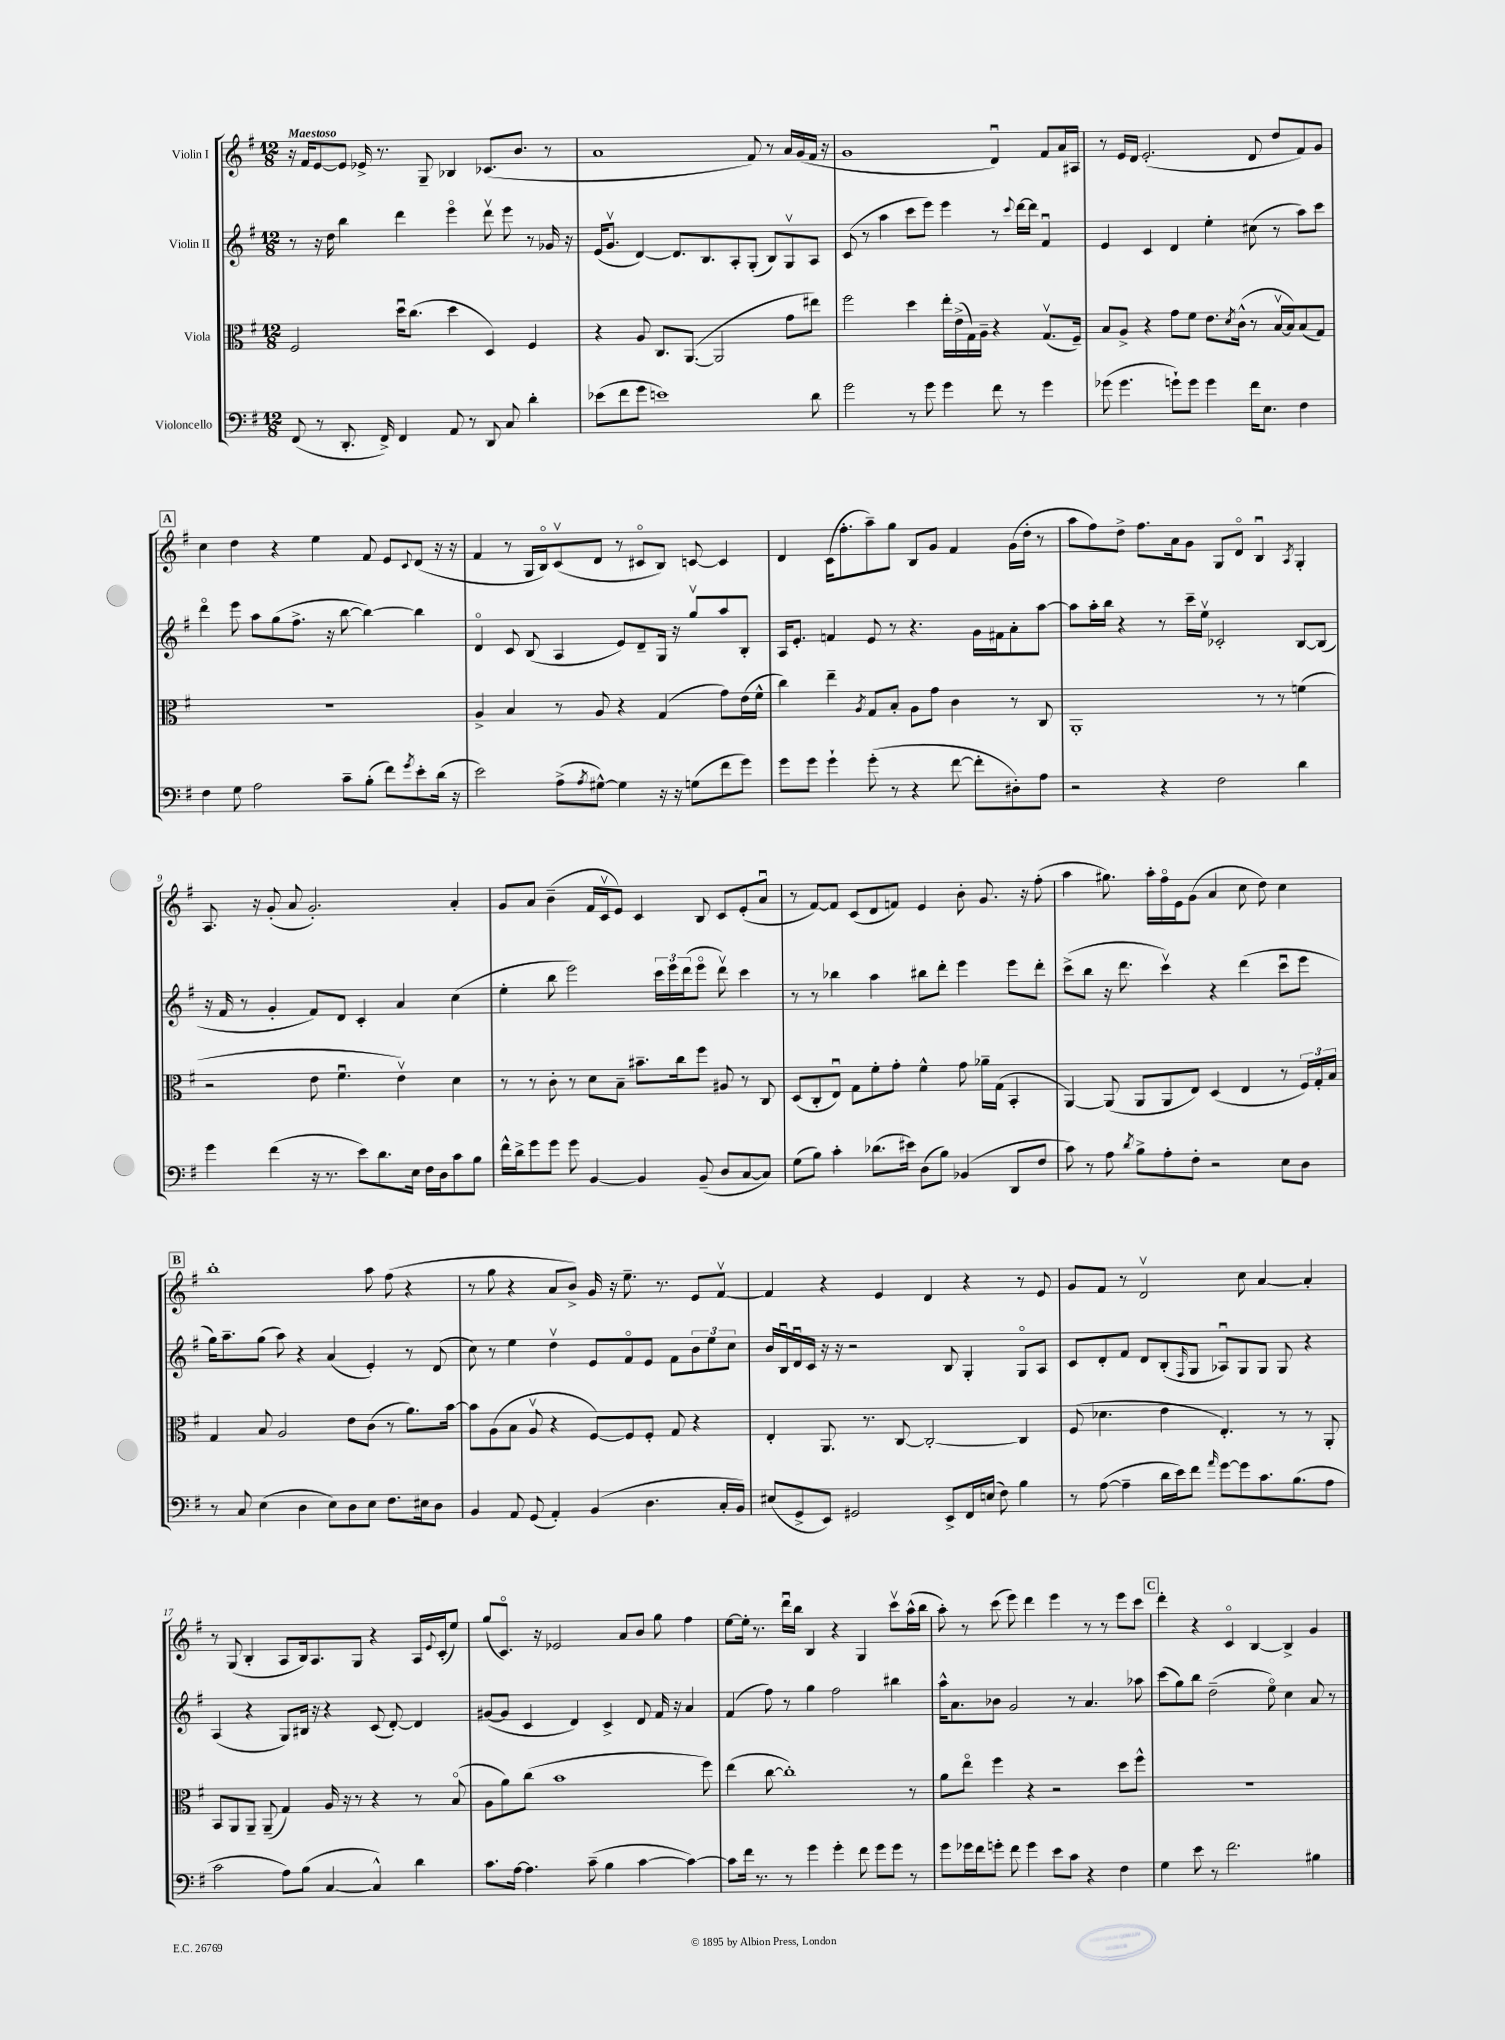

**kern	**kern	**kern	**kern
*part4	*part3	*part2	*part1
*staff4	*staff3	*staff2	*staff1
*I"Violoncello	*I"Viola	*I"Violin II	*I"Violin I
*clefF4	*clefC3	*clefG2	*clefG2
*k[f#]	*k[f#]	*k[f#]	*k[f#]
*M12/8	*M12/8	*M12/8	*M12/8
=1	=1	=1	=1
!	!	!	!LO:TX:a:B:t=Maestoso
(8FF#/	2F#/	8r	16r
.	.	.	16f#/KL
8r	.	16r	[8e/
.	.	16dd\	.
8.DD'/	.	4bb\	8e/J]
.	.	.	16e-X^/
16FF#^/)	.	.	8.r
4FF#/	16ddu\KL	4ddd\	.
.	(8.cc\J	.	.
.	.	.	8G~/
8AA/	4dd\	4eee\	4B-X/
8r	.	.	.
8DD/	4D/)	8dddv\	(8.c-X/L
8C/	.	8eee\	.
.	.	.	8.b/J
4d'\	4F#/	8r	.
.	.	16g-X/	8r
.	.	16r	.
=2	=2	=2	=2
(8e-X\L	4r	(16e/KL	1a
.	.	8.gv/J	.
8f#\	.	.	.
8g\J	8A/	[4d/)	.
1en)	8.C/L	.	.
.	.	8.d/L]	.
.	([8.AA/J	.	.
.	.	8.B/	.
.	2AA/]	.	.
.	.	8A'/	.
.	.	(8G'/J	8f#/)
.	.	8B/L)	8r
.	8g\L	8Gv/	16a/LL
.	.	.	(16g/
8d\	8ee#X\J)	8A/J	16f#/JJ
.	.	.	16r
=3	=3	=3	=3
2g\	2ff#\	(8c/	1g
.	.	8r	.
.	.	4aa\	.
8r	4dd\	8ccc\L	.
8g\	.	8eee\J)	.
4g\	16ee'\LL	4eee\	.
.	(16e^\	.	.
.	16G\)	.	.
.	16A~\JJ	.	.
8f#\	4r	8r	4du/)
.	.	8qqccc/	.
8r	.	[16ddd\LL	.
.	.	16ddd\JJ]	.
4g\	(8.Gv/L	4f#u/	8f#/L
.	.	.	16a/L
.	16F#~/Jk)	.	16A#X/JJ
=4	=4	=4	=4
(8g-X\	8B/L	4e/	8r
4.g-\	8A^/J	.	16e/LL
.	.	.	16d/JJ
.	4r	4c/	(2.e'/
8gn`\L)	8g\L	4d/	.
8g\J	8f#\J	.	.
4g\	8.e\L	4ee'\	.
.	8qd/	.	.
.	(16c^^\Jk	.	.
16f#\KL	8r	(8cc#X\	8d/
8.E\J	.	.	.
.	[16Bv/LL	8r	8dd/L
.	16B/J])	.	.
4F#\	(8B/	8aa\L)	8f#/)
.	8G/J)	8ccc\J	8g/J
!!LO:LB:g=z
!!LO:REH:place=s1:t=A
=5	=5	=5	=5
4F#\	1.r	4ddd\	4cc\
8G\	.	8eee\	4dd\
2A\	.	8aa\L	.
.	.	(8gg\	4r
.	.	8.ff#^\J	.
.	.	.	4ee\
.	.	16r	.
8c~\L	.	[8bb\	.
(8B'\J	.	4bb\_)	8f#/
8f#\L)	.	.	8e/L
8qg/	.	.	8qqc/
8e'\	.	4bb\]	(8d/J
(16d\Jk	.	.	16r
16r	.	.	16r
=6	=6	=6	=6
2e\)	4A^/	4d/	4f#/
.	4B/	8c/	8r
.	.	(8B/	16G/LL
.	.	.	16B/J)
(8A^\L	8r	4A/	(8cv/
8qA/	.	.	.
[8G#X^^\J)	8A/	.	8d/J
4G#\]	4r	8e/L)	8r
.	.	8d~/	8c#X/L
16r	(4G/	16G/Jk	8B/J)
16r	.	16r	.
(8Gn\L	.	8ggv/L	[8cn/
8f#\	8g\L)	8aa/	4c/]
8g\J)	(16e\L	8B'/J	.
.	16f#^^\JJ	.	.
=7	=7	=7	=7
8g\L	4cc\)	16A/KL	4d/
.	.	8.e'/J	.
8g\J	.	.	.
4g`\	4ee~\	4fn/	(16c\KL
.	.	.	8.ff#'\
.	8qA/	.	.
(8g'\	8G/L	8e/	8aa~\)
8r	8B'/J	8r	8gg\J
4r	8A\L	4.r	8B/L
.	8g\J	.	8g/J
[8f#\	4c\	.	4f#/
8f#'\L]	.	16g\LL	.
.	.	16f#X\J	.
8D#X'\)	8r	8a'\	(16g\LL
.	.	.	16dd'\JJ
8A\J	8C/	[8aa\J	8r
=8	=8	=8	=8
2r	1AA'	8aa\L]	8aa\L
.	.	16aa'\L	8ff#\)
.	.	16bb\JJ	.
.	.	4r	8dd^\J
.	.	.	8.ff#\L
4r	.	8r	.
.	.	.	16a\k
.	.	16ccc~\LL	8g\J
.	.	16eev\JJ	.
2F#\	.	2c-X'/	8G/L
.	.	.	8d/J
.	8r	.	4Bu/
.	8r	.	.
.	.	.	8qA/
4d\	(4fn\	[8B/L	4G'/
.	.	(8B/J]	.
!!LO:LB:g=z
=9	=9	=9	=9
4g\	2r	16r	8.A/
.	.	16f#/	.
.	.	8r	.
.	.	.	16r
(4f#\	.	4g'/	(8g'/
.	.	.	8a/
16r	8e\	8f#/L)	2.g'/)
8.r	.	.	.
.	4.f#u\	8d/J	.
8e\L)	.	4c'/	.
8.d\	.	.	.
.	4ev\)	4a/	.
16E\Jk	.	.	.
16F#\LL	.	.	.
16D\J	.	.	.
8c\	4d\	(4cc\	4a'/
8B\J	.	.	.
=10	=10	=10	=10
16f#^^\LL	8r	4ee'\	8g/L
16d^\J	.	.	.
8g\	8r	.	8a/J
8g\J	8c'\	8bb\	(4b~\
8g\	8r	2eee\)	.
[4BB/	8d\L	.	16f#/LL
.	.	.	16cv/J
.	8B~\J	.	8e/J)
4BB/]	8.b#X~\L	.	4c/
.	.	24ccc\LL	.
.	.	24eee\	.
.	16cc\k	.	.
.	.	(24ddd\J	.
(8BB~/	8ff#\J	8eee\J	8B/
8D/L	8A#X/	8dddv\)	8c/L
[8C/	8r	4ccc\	(8e'/
8C/J])	8C/	.	8au/J
=11	=11	=11	=11
(8G\L	(8D/L	8r	8r
8B\J)	8C'/	8r	[8f#/L)
4c'\	8Eu/J)	4bb-X\	8f#/J]
.	8G\L	.	(8c/L
(8.d-X\L	8f#'\	4aa\	8d/
.	8g'\J	.	8fn/J)
16e#X\Jk)	.	.	.
(8D\L	4f#^^\	8bb#X\L	4e/
8B\J)	.	8ddd'\J	.
(4BB-X/	8g\	4eee\	8b'\
.	16a-X~\LL	.	8.g/
.	(16G\JJ	.	.
8DD/L	4BB'/	8eee\L	.
.	.	.	16r
8F#/J	.	8ddd'\J	(8ff#'\
=12	=12	=12	=12
8c\)	[4AA/)	(8ccc^\L	4aa\
8r	.	8bb\J	.
8A\	(8AA/]	16r	8.gg#X\)
.	.	8.ddd\	.
8qd/	.	.	.
8B^\L	8AA/L	.	.
.	.	.	16aa'\LL
8A'\	8AA/	4cccv\)	16ff#\
.	.	.	16e\J
8F#'\J	8E/J)	.	(8g\J
2r	(4D/	4r	4a/
.	4E/	(4ddd\	8cc\
.	.	.	8dd\)
8E\L	8r	8cccu\L	4cc\
8D\J	24F#/LL)	8eee\J	.
.	24G'/	.	.
.	24B/JJ	.	.
!!LO:LB:g=z
!!LO:REH:place=s1:t=B
=13	=13	=13	=13
8r	4G/	16gg\KL)	1bb'
.	.	8.aa~\	.
8C/	.	.	.
(4E\	8B/	(8gg\J	.
.	2A/	8aa\)	.
4D\	.	4r	.
8E\L)	.	(4a/	.
8D\	8e\L	.	.
8E\J	(8c\J	4e'/)	8aa\
8.F#\L	8r	.	(8ff#\
.	8.a\L)	8r	4r
16E#X\k	.	.	.
8D\J	.	(8d/	.
.	[16b\Jk	.	.
=14	=14	=14	=14
4BB/	8b\L]	8cc\)	8r
.	(8A\	8r	8gg\
8AA/	8B\J	4ee\	4r
(8GG/	8Av/	.	.
4AA'/)	4r	4ddv\	8a/L
.	.	.	8b^/J)
(4BB/	[8F#/L)	8e/L	16g/
.	.	.	16r
.	8F#/]	8f#/	8.ee~\
4.D\	8F#'/J	8e/J	.
.	.	.	8.r
.	8G/	8f#\L	.
.	4r	12b\	8e/L
.	.	12ee\	.
16C'/LL	.	.	[8f#v/J
.	.	12cc\J	.
16BB/JJ)	.	.	.
=15	=15	=15	=15
(8E#X/L	4E'/	16b/LL	4f#/]
.	.	16Bu/	.
8GG^/	.	16du/	.
.	.	16c/JJ	.
8EE/J)	8.AA/	16r	4r
.	.	16r	.
2GG#X/	.	2r	.
.	8.r	.	.
.	.	.	4e/
.	[8C/	.	.
.	2C'/_	.	4d/
8EE^/L	.	8B/	.
16FF#/L	.	4G'/	4r
(16En/JJ	.	.	.
8F#\)	.	.	.
4B\	4C/]	8G/L	8r
.	.	8A/J	8e/
=16	=16	=16	=16
8r	(8F#/	8c/L	8g/L
([8A\	4.d-X\	8d'/	8f#/J
4A~\]	.	8f#/J	8r
.	.	8d/L	2dv/
16d\LL	4e\	(8B'/	.
16e\J)	.	.	.
.	.	16qqF#/	.
8f#\J	.	8G/J	.
16qqa/	.	.	.
[8g\L	4.E'/)	8A-Xu/L)	.
8g\]	.	8G/	8cc\
8.c\	.	8G/J	[4a/
.	8r	8G/	.
(8.B\	.	.	.
.	8r	4r	4a'/]
8A\J	8AA'/	.	.
!!LO:LB:g=z
=17	=17	=17	=17
2c\	8BB/L	(4A/	8r
.	8AA/	.	(8G/
.	8AA~/J	4r	4B'/
.	(8AA~/	.	.
8A\L)	4G/)	8G/L)	8A/L
(8B\J	.	16B#X/Jk	16B/k)
.	.	16r	8.A/
[4C/	16A/	4r	.
.	16r	.	.
.	8r	.	8G/J
4C^^/])	4r	(8c/	4r
.	.	[8d'/)	.
4d\	8r	4d/]	16A/LL
.	.	.	8qqe/
.	.	.	(16c'/J
.	(8B/	.	8ee/J)
=18	=18	=18	=18
8.c\L	8A\L	([8g#X/L	(8gg/L
.	8a\)	8g#/J]	8.c/J)
[16A\Jk	.	.	.
4.A\]	(8cc\J	4c/	.
.	.	.	16r
.	1b	.	2e-X/
.	.	4d/)	.
(8c~\	.	.	.
4B\	.	4c^/	.
.	.	.	8a/L
[4c\	.	8d/	8b/J
.	.	16f#/	8gg\
.	.	16r	.
4c\_)	.	4a/	4ff#\
.	8ff#\)	.	.
=19	=19	=19	=19
8c\L]	(4ee\	(4f#/	[8ee\L
16f#\Jk	.	.	16ee'\Jk]
8.r	.	.	8.r
.	[8cc\	8ff#\)	.
8r	1cc'])	8r	16dddu\LL
.	.	.	16bb\JJ
4g\	.	4gg\	4B/
4g'\	.	2ff#\	4r
8f#\	.	.	4G/
8g\L	.	.	.
8g\J	.	4bb#X\	8cccv\L
8r	8r	.	(16aa^^\L
.	.	.	16bb\JJ
=20	=20	=20	=20
8g\L	8a\L	16aa^^\KL	8aa'\)
.	.	8.a\	.
16g-X\L	8ee\J	.	8r
16f#\J	.	.	.
8gn'\J	4ff#\	8b-X\J	(8ccc\
8f#\	.	2g/	8eee\)
4g\	4r	.	4ddd\
8e\L	2r	.	4eee\
8c\J	.	8r	.
4r	.	4.a/	8r
.	.	.	8r
4F#\	8dd\L	.	8eee\L
.	8ff#^^\J	8aa-X\	8ccc\J
!!LO:REH:place=s1:t=C
=21	=21	=21	=21
4G\	1.r	(8ccc\L	4ddd'\
.	.	8gg\)	.
8e\	.	8bb\J	4r
8r	.	(2dd~\	.
2.f#\	.	.	4c/
.	.	.	[4B/
.	.	8ee\)	.
.	.	4cc\	4B^/]
4B#X\	.	8a/	4g/
.	.	8r	.
==	==	==	==
*-	*-	*-	*-
